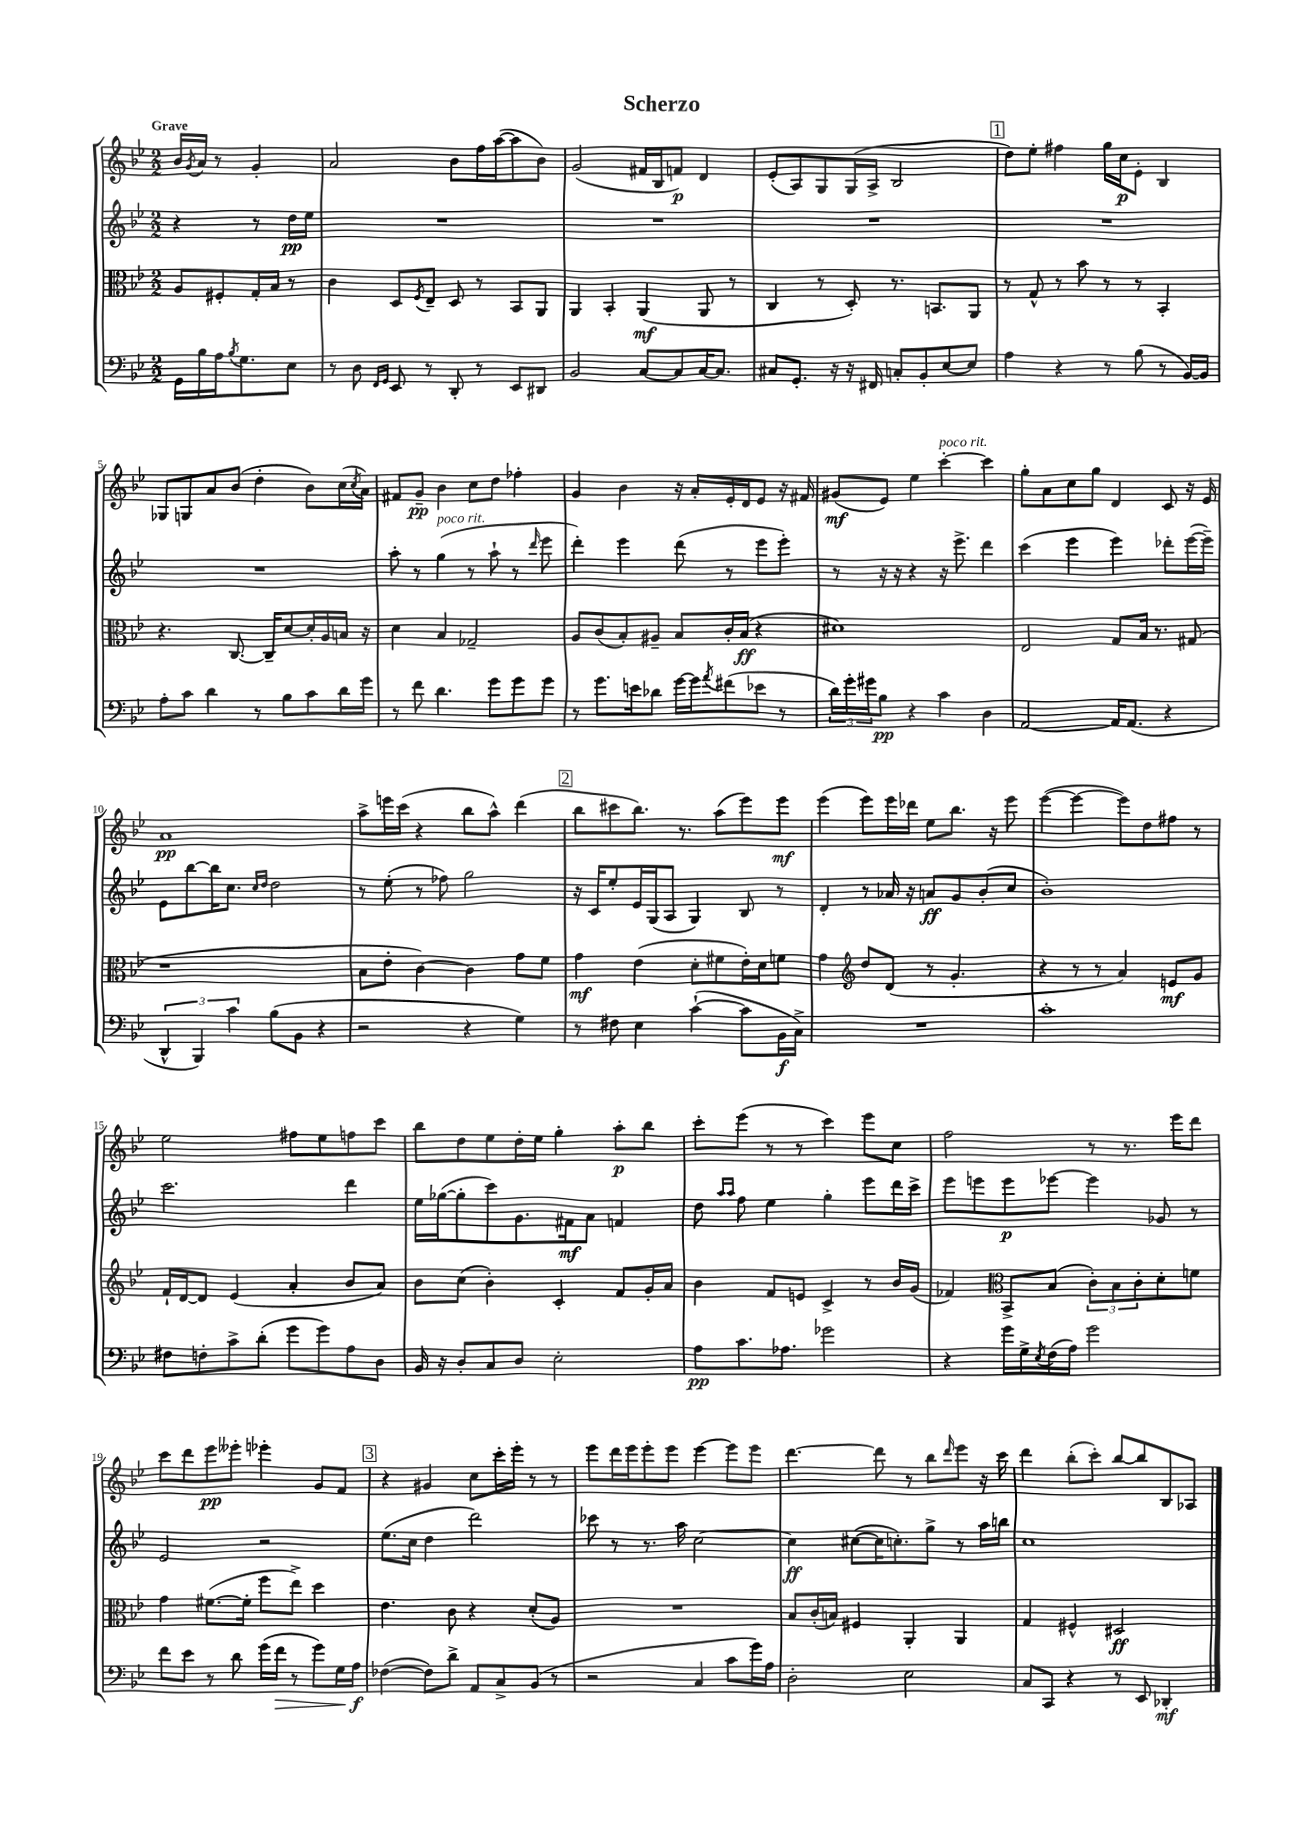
\header { title = "Scherzo" }
<<
\new StaffGroup <<
\new Staff = "s0" {
    \clef treble \key bes \major \numericTimeSignature \time 2/2 \partial 2 \tempo "Grave"
    bes'16 \acciaccatura { g'8 } a'16 r8 g'4-. |
    a'2 bes'8 f''16 a''16~( a''8 bes'8) |
    g'2( fis'16 bes16 f'8\p) d'4 |
    ees'8-.( a8) g8 g16( a16-> bes2 |
    \mark \markup { \box "1" } d''8) ees''8-. fis''4 g''16 c''16\p ees'8-. bes4 |
    ges8 g8 a'8 bes'8( d''4-. bes'8) c''16( \acciaccatura { c''8 } a'16) |
    fis'8 g'8--\pp bes'4 c''8 d''8 fes''4-. |
    g'4 bes'4 r16 a'16-. ees'16-. d'16 ees'8 r16 fis'16 |
    gis'8\mf( ees'8) ees''4 c'''4~-.^\markup { \italic "poco rit." } c'''4 |
    g''8-. a'8 c''8 g''8 d'4 c'8 r16 ees'16 |
    a'1\pp |
    a''8-> e'''16 c'''16( r4 bes''8 a''8-^) d'''4( |
    \mark \markup { \box "2" } bes''8 cis'''8 bes''8.) r8. a''8( ees'''8) ees'''8\mf |
    ees'''4( ees'''8) ees'''16 des'''16 ees''8 bes''8. r16 ees'''8 |
    ees'''4~( ees'''4~ ees'''8) d''8 fis''8 r8 |
    ees''2 fis''8 ees''8 f''8 c'''8 |
    bes''8 d''8 ees''8 d''16-. ees''16 g''4-. a''8-.\p bes''8 |
    c'''8-. ees'''8( r8 r8 c'''4) ees'''8 c''8 |
    f''2 r8 r8. ees'''16 d'''8 |
    c'''8 d'''8 ees'''8\pp eeses'''8-. ees'''4-. g'8 f'8 |
    \mark \markup { \box "3" } r4 gis'4 c''8 c'''16-. ees'''16-. r8 r8 |
    ees'''8 d'''16 ees'''16 ees'''8-. ees'''8 ees'''4~ ees'''8 ees'''8 |
    d'''4.~ d'''8 r8 bes''8 \grace { d'''16 } ees'''8 r16 c'''16 |
    d'''4 bes''8-.( c'''8-.) bes''8~ bes''8 bes8 aes8 \bar "|." |
}
\new Staff = "s1" {
    \clef treble \key bes \major \numericTimeSignature \time 2/2 \partial 2
    r4 r8 d''16\pp ees''16 |
    R1 |
    R1 |
    R1 |
    \mark \markup { \box "1" } R1 |
    R1 |
    a''8-. r8 g''4^\markup { \italic "poco rit." }( r8 a''8-! r8 \grace { d'''16 } ees'''8 |
    d'''4-.) ees'''4 d'''8( r8 ees'''8 ees'''8-.) |
    r8 r16 r16 r4 r16 ees'''8.-> d'''4 |
    c'''4( ees'''4 ees'''4) des'''8-. ees'''16~( ees'''16--) |
    ees'8 bes''8~ bes''16 c''8. \grace { c''16 d''16 } d''2 |
    r8 ees''8-.( r8 fes''8) g''2 |
    \mark \markup { \box "2" } r16 c'16 ees''8-. ees'16 g16( a8 g4) bes8 r8 |
    d'4-. r8 aes'16 r16 a'8\ff g'8 bes'8-.( c''8 |
    bes'1-.) |
    c'''2. d'''4 |
    ees''16 ges''16~( ges''8-. c'''8) g'8. fis'16\mf a'8 f'4 |
    d''8 \grace { a''16 a''16 } f''8 ees''4 g''4-. ees'''8 d'''16 c'''16-> |
    ees'''8 e'''8 e'''8\p ees'''8~ ees'''4 ges'8 r8 |
    ees'2 r2 |
    \mark \markup { \box "3" } ees''8.( c''16 d''4 d'''2) |
    ces'''8 r8 r8. a''16 c''2~ |
    c''4\ff cis''8~( cis''16 c''8.-.) g''8-> r8 a''16 b''16 |
    c''1 \bar "|." |
}
\new Staff = "s2" {
    \clef alto \key bes \major \numericTimeSignature \time 2/2 \partial 2
    a8 fis8-. g16-. bes16 r8 |
    c'4 d8 \acciaccatura { f8 } ees8-- d8 r8 bes,8 a,8 |
    a,4 bes,4-. a,4\mf( a,8 r8 |
    c4 r8 d8-.) r8. b,8. a,8 |
    \mark \markup { \box "1" } r8 g8-^ r8 bes'8 r8 r8 bes,4-. |
    r4. c8.~ c16-- d'8~ d'16-. a16 b16 r16 |
    d'4 bes4 ges2-- |
    a8 c'8( bes8-.) ais8-- bes8 c'16-. bes16\ff( r4 |
    dis'1) |
    ees2 g8 bes16 r8. gis8( |
    r1 |
    bes8 ees'8-. c'4~) c'4 g'8 f'8 |
    \mark \markup { \box "2" } g'4\mf ees'4( d'8-. fis'8 ees'16-.) d'16 f'8 |
    g'4 \clef treble d''8 d'8( r8 g'4.-. |
    r4 r8 r8 a'4) e'8\mf g'8 |
    f'16-! d'16~ d'8 ees'4( a'4-. bes'8 a'8) |
    bes'8 c''8( bes'4-.) c'4-. f'8 g'16-. a'16 |
    bes'4 f'8 e'8 c'4-> r8 bes'16 g'16( |
    fes'4) \clef alto bes,8-> bes8( \tuplet 3/2 { c'8-.) bes8 c'8-. } d'8-. f'8 |
    g'4 fis'8.~( fis'16-. f''8 ees''8->) d''4 |
    \mark \markup { \box "3" } ees'4. c'8 r4 d'8-.( a8) |
    R1 |
    bes8 c'16-.( b16) fis4 a,4-. a,4 |
    g4 fis4-^ dis2\ff \bar "|." |
}
\new Staff = "s3" {
    \clef bass \key bes \major \numericTimeSignature \time 2/2 \partial 2
    g,16 bes16 a16 \acciaccatura { bes8 } g8. ees8 |
    r8 d8 \grace { f,16 g,16 } ees,8 r8 d,8-. r8 ees,8 dis,8 |
    bes,2 c8~ c8 c16~ c8. |
    cis8 g,8.-. r16 r16 fis,16 c8-. bes,8-. ees8~ ees8 |
    \mark \markup { \box "1" } a4 r4 r8 bes8( r8 bes,16~) bes,16 |
    a8-. c'8 d'4 r8 bes8 c'8 d'16 g'16 |
    r8 f'8 d'4. g'8 g'8 g'8 |
    r8 g'8. e'16 des'8 g'16~ g'16 \acciaccatura { a'8 } fis'8( ees'8 r8 |
    \tuplet 3/2 { d'16) g'16-. gis'16 } bes8\pp r4 c'4 d4 |
    a,2~ a,16 a,8.( r4 |
    \tuplet 3/2 { d,4-^ bes,,4) c'4 } bes8( bes,8 r4 |
    r2 r4 g4) |
    \mark \markup { \box "2" } r8 fis8 ees4 c'4~-!( c'8 bes,16\f c16->) |
    R1 |
    c'1-. |
    fis8 f8-. c'8-> d'8-.( g'8 g'8) a8 d8 |
    bes,16 r16 d8-. c8 d8 ees2-. |
    a8\pp c'8. aes8. ges'2 |
    r4 g'16 g16-> \acciaccatura { ees8 } f16( a16) g'2 |
    f'8 ees'8 r8 d'8 g'16( f'16\> r8 g'8) g16 a16\f\! |
    \mark \markup { \box "3" } fes4~( fes8) d'8-> a,8 c8-> bes,8( r8 |
    r2 c4 c'8 g'16) a16 |
    d2-. ees2 |
    c8 c,8 r4 r8 ees,8 des,4-.\mf \bar "|." |
}
>>
>>
